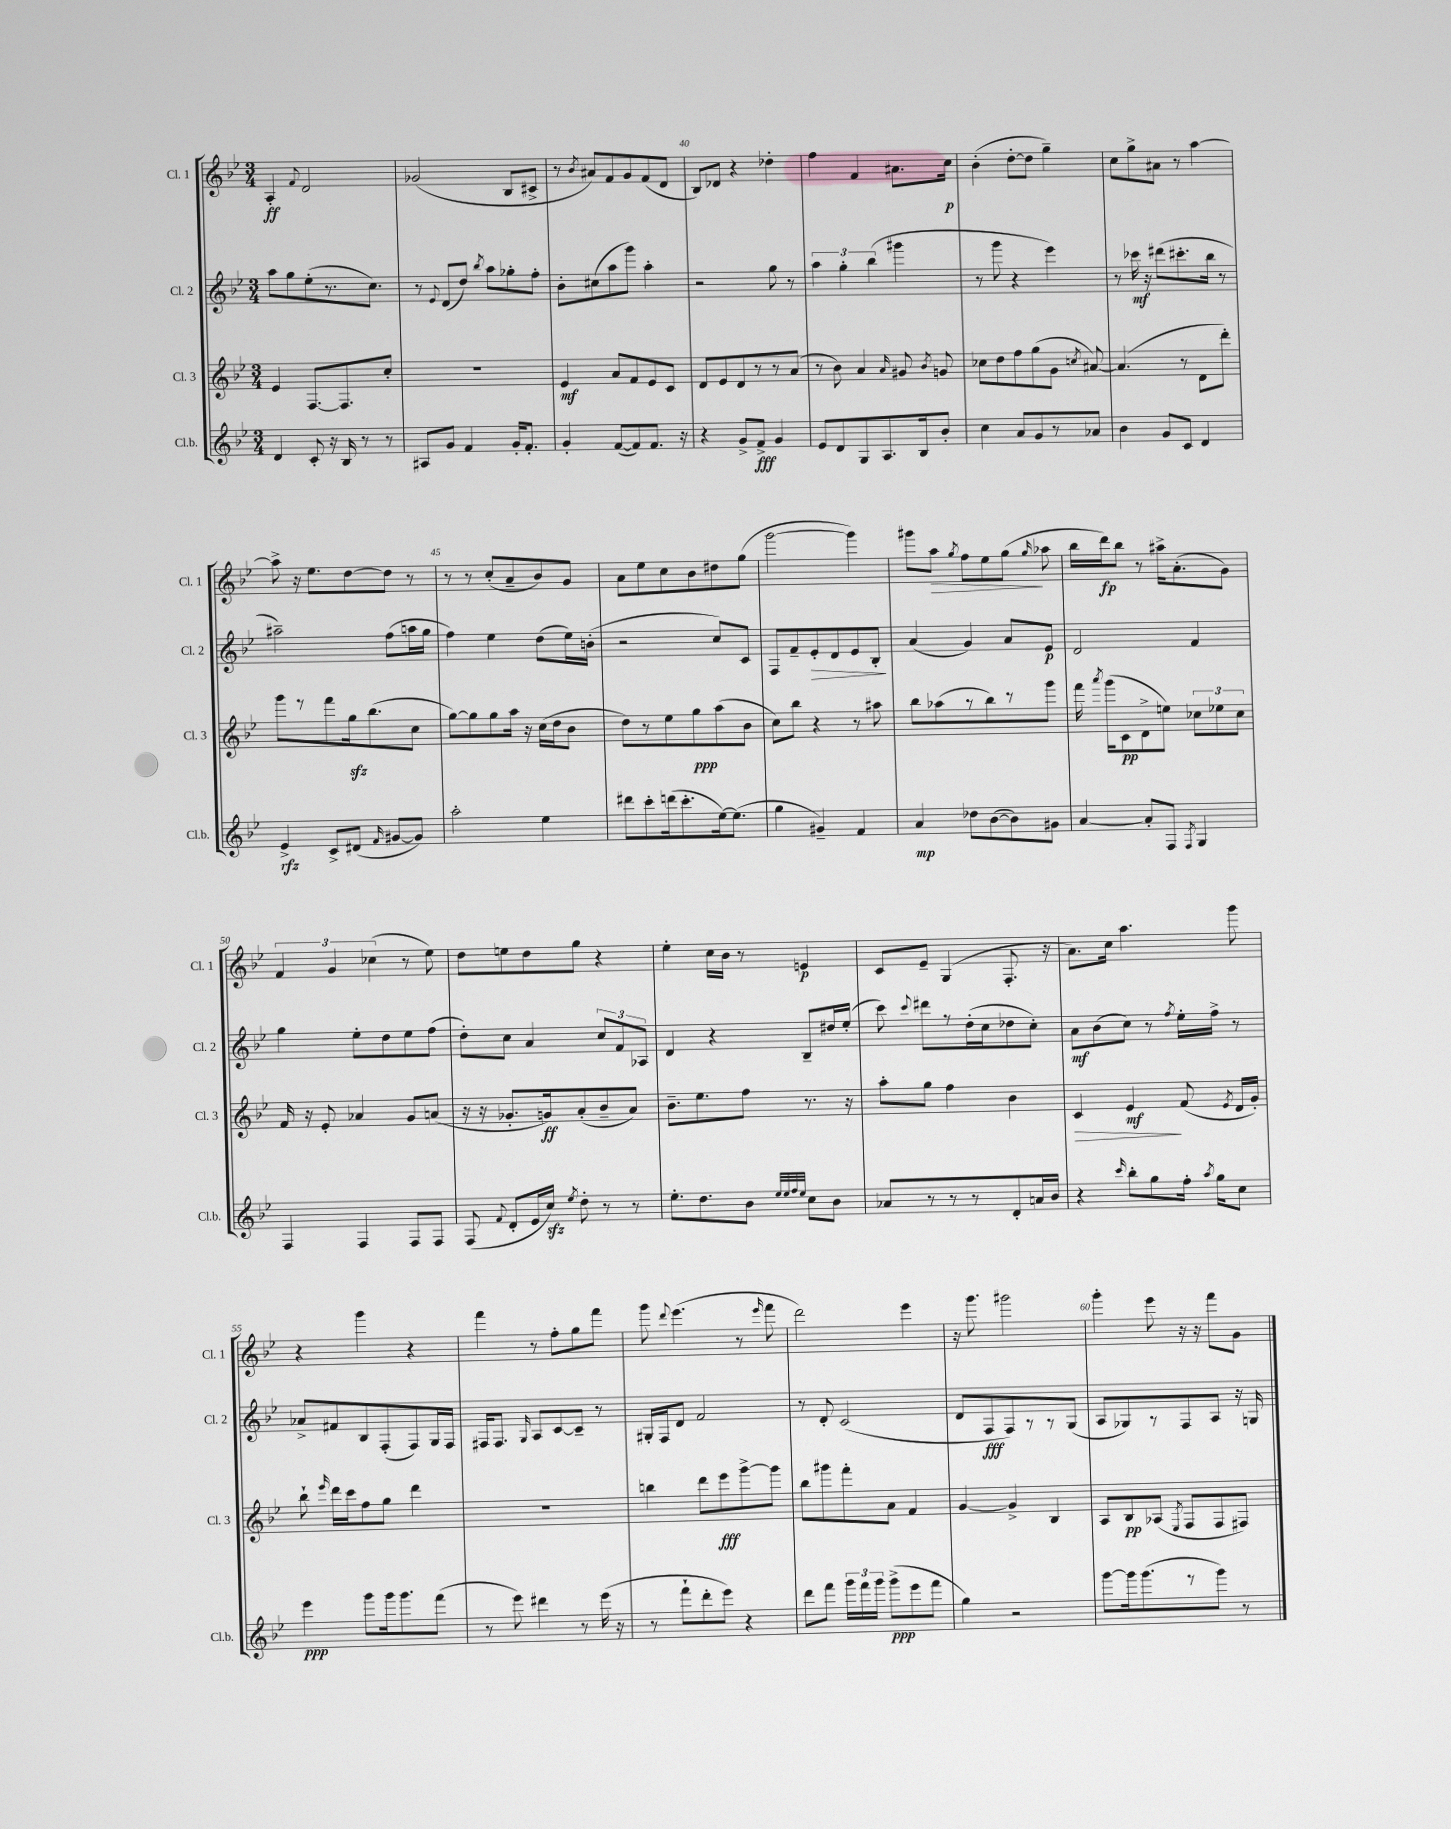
<<
\new StaffGroup <<
\new Staff = "s0" \with { instrumentName = "Cl. 1" shortInstrumentName = "Cl. 1" } {
    \clef treble \key bes \major \numericTimeSignature \time 3/4
    \autoBeamOff a4-.\ff \appoggiatura { f'8 } d'2 |
    ges'2( bes8[ cis'8]-> |
    r8 \acciaccatura { bes'8 } ais'8[) f'8 g'8 f'8( d'8] |
    bes8[) des'8] r4 des''4-. |
    f''4 f'4 ais'8.[ c''16]\p |
    bes'4-.( d''8[~-. d''8] g''4--) |
    c''8[ g''8-> ais'8] r8 a''4~ |
    a''8-> r16 ees''8.[ d''8~ d''8] r8 |
    r8 r8 c''8[-.( a'8-- bes'8) g'8] |
    a'8[ ees''8 c''8 bes'8 dis''8 g''8]( |
    g'''2~ g'''4) |
    gis'''8[ a''8]\> \acciaccatura { g''8 } f''8[ ees''8 g''8]\!( \grace { g''16 } aes''8 |
    bes''16[ d'''16\fp) bes''8] r8 ais''16[-> a'8.-.( g'8]) |
    \tuplet 3/2 { f'4 g'4 ces''4( } r8 ees''8) |
    d''8[ e''8 d''8 g''8] r4 |
    ees''4-. c''16[ bes'16] r8 e'4\p |
    c'8[ ees'8]-- g4( f8.-. r16 |
    a'8.[) c''16] a''4. g'''8 |
    r4 g'''4 r4 |
    f'''4 r8 f''8[-. g''8 f'''8] |
    g'''8 \appoggiatura { d'''8 } ees'''4.( r8 \grace { ees'''16 } f'''8 |
    d'''2) ees'''4 |
    r16 g'''8. gis'''2 |
    g'''4-. ees'''8 r16 r16 f'''8[ g'8] \bar "|." |
}
\new Staff = "s1" \with { instrumentName = "Cl. 2" shortInstrumentName = "Cl. 2" } {
    \clef treble \key bes \major \numericTimeSignature \time 3/4
    \autoBeamOff a''8[ g''8 ees''8-.( r8. c''8.]) |
    r8 \appoggiatura { ees'8 } d'8[( d''8]) \acciaccatura { bes''8 } a''8[ ges''8-. f''8]-. |
    bes'8[-. cis''8( a''8 g'''8]) a''4-. |
    r2 g''8 r8 |
    \tuplet 3/2 { a''4 g''4-. bes''4( } gis'''4 |
    r8 g'''8 r4 ees'''4) |
    r8 ces'''16\mf r16 dis'''8[( cis'''8.-. bes''16] r8 |
    ais''2--) f''8[( a''16 g''16] |
    f''4) ees''4 d''8[( ees''16) b'16]-.( |
    r2 c''8[) c'8] |
    f8[ f'8-- ees'8-.\> d'8 ees'8 bes8]-.\! |
    a'4( g'4) a'8[ ees'8]\p |
    d'2 f'4 |
    g''4 ees''8[-. d''8 ees''8 f''8]( |
    d''8[-.) c''8] a'4 \tuplet 3/2 { c''8[ f'8 aes8] } |
    d'4 r4 bes8[-- dis''16 ees''16]-.( |
    c'''8) \appoggiatura { c'''8 } dis'''8[ r8 d''16-.( c''16 des''8 c''8]-.) |
    a'8[\mf bes'8( c''8]) r8 \acciaccatura { f''8 } ees''16[-. f''16]-> r8 |
    aes'8[-> fis'8 bes8 f8-.( f8) g16 f16] |
    fis16[ fis8.] \grace { g16 } a8[ c'8~ c'8]-- r8 |
    gis16[-. f16 d'8] f'2 |
    r8 d'8-. c'2( |
    d'8[ f8\fff f8) r8 r8 g8]( |
    a8[ ges8) r8 f8 a8] r16 g16 \bar "|." |
}
\new Staff = "s2" \with { instrumentName = "Cl. 3" shortInstrumentName = "Cl. 3" } {
    \clef treble \key bes \major \numericTimeSignature \time 3/4
    \autoBeamOff ees'4 f8.[~ f8. c''8]-. |
    R2. |
    ees'4\mf a'8[ f'8 ees'8 c'8] |
    d'8[ ees'8 d'8 r8 r8 a'8]( |
    r8 bes'8) a'4 \grace { a'16 } gis'8 \acciaccatura { bes'8 } g'8 |
    ces''8[ d''8 f''8 g''8( g'8] \acciaccatura { c''8 } ais'8~) |
    ais'4.( r8 d'8[ d'''8]-.) |
    g'''8[ r8 f'''8 g''16\sfz bes''8.( c''8] |
    g''8[~) g''8 g''8 a''16] r16 c''16[( d''16 bes'8] |
    d''8[) r8 ees''8 g''8\ppp a''8( bes'8] |
    c''8[) bes''8] r4 r8 ais''8 |
    bes''8[ aes''8( r8 bes''8) r8 g'''8] |
    f'''16 \acciaccatura { a'''8 } g'''16[( c'8\pp d'8-> e''8]) \tuplet 3/2 { ces''8[ ees''8 ces''8] } |
    f'16 r16 ees'8-. aes'4 g'8[ a'8]( |
    r16 r16 ges'8.[-. g'16\ff) a'8-.( bes'8-- a'8]) |
    bes'8.[-- ees''8. f''8] r8. r16 |
    a''8[-. g''8] f''4 bes'4 |
    c'4\> ees'4\mf\! f'8( \acciaccatura { ees'8 } d'16[ g'16]-.) |
    bes''8-! \grace { ees'''16 } d'''16[ c'''16 f''8 g''8] d'''4 |
    R2. |
    b''4 d'''8[ ees'''8\fff g'''8~-> g'''8] |
    bes''8[ gis'''8 f'''8-. a'8] f'4 |
    g'4~ g'4-> bes4 |
    a8[ bes8\pp aes8]( \acciaccatura { ees8 } f8[ f8 fis8]) \bar "|." |
}
\new Staff = "s3" \with { instrumentName = "Cl.b." shortInstrumentName = "Cl.b." } {
    \clef treble \key bes \major \numericTimeSignature \time 3/4
    \autoBeamOff d'4 c'8-. r16 bes16 r8 r8 |
    ais8[ g'8] f'4 g'16[-. f'8.]-. |
    g'4-. f'8[~( f'8) f'8.] r16 |
    r4 g'8[-> f'8]->\fff g'4 |
    ees'8[ d'8 g8 a8. bes16 bes'8]-. |
    c''4 a'8[ g'8 r8 aes'8] |
    bes'4 g'8[ c'8] d'4 |
    ees'4->\rfz c'8[-> dis'8]( \grace { f'16 } gis'8[~ gis'8]) |
    a''2-. ees''4 |
    dis'''8[ c'''8-. d'''16( c'''8.-. ees''16~) ees''8.]( |
    g''4 gis'4--) f'4 |
    a'4\mp des''8[ bes'8~( bes'8) gis'8] |
    a'4~ a'8[-. f8] \acciaccatura { f8 } g4 |
    f4 f4 f8[ f8] |
    f8( \appoggiatura { f'8 } d'8[-. ees'16 c''16]\sfz) \acciaccatura { ees''8 } d''8-. r8 r8 |
    ees''8.[-. d''8. bes'8] \grace { ees''32[ ees''32 f''32 ees''32] } c''8[ bes'8] |
    aes'8[ r8 r8 r8 d'8-. a'16 bes'16] |
    r4 \grace { c'''16 } bes''8[-. g''8 f''16]-. \acciaccatura { a''8 } g''16[ c''8] |
    ees'''4\ppp g'''8[ g'''16 g'''8. f'''8]( |
    r8 ees'''8) dis'''4 r8 ees'''16( r16 |
    r8 f'''8[-! d'''8-. ees'''8]) r4 |
    d'''8[ f'''8] \tuplet 3/2 { g'''16[ f'''16 g'''16] } g'''8[->\ppp( ees'''8 f'''8] |
    g''4) r2 |
    g'''8[~ g'''16 g'''8.( r8 g'''8]) r8 \bar "|." |
}
>>
>>
\layout { \context { \Score currentBarNumber = #37 \override BarNumber.break-visibility = ##(#f #t #t) barNumberVisibility = #(every-nth-bar-number-visible 5) } }
